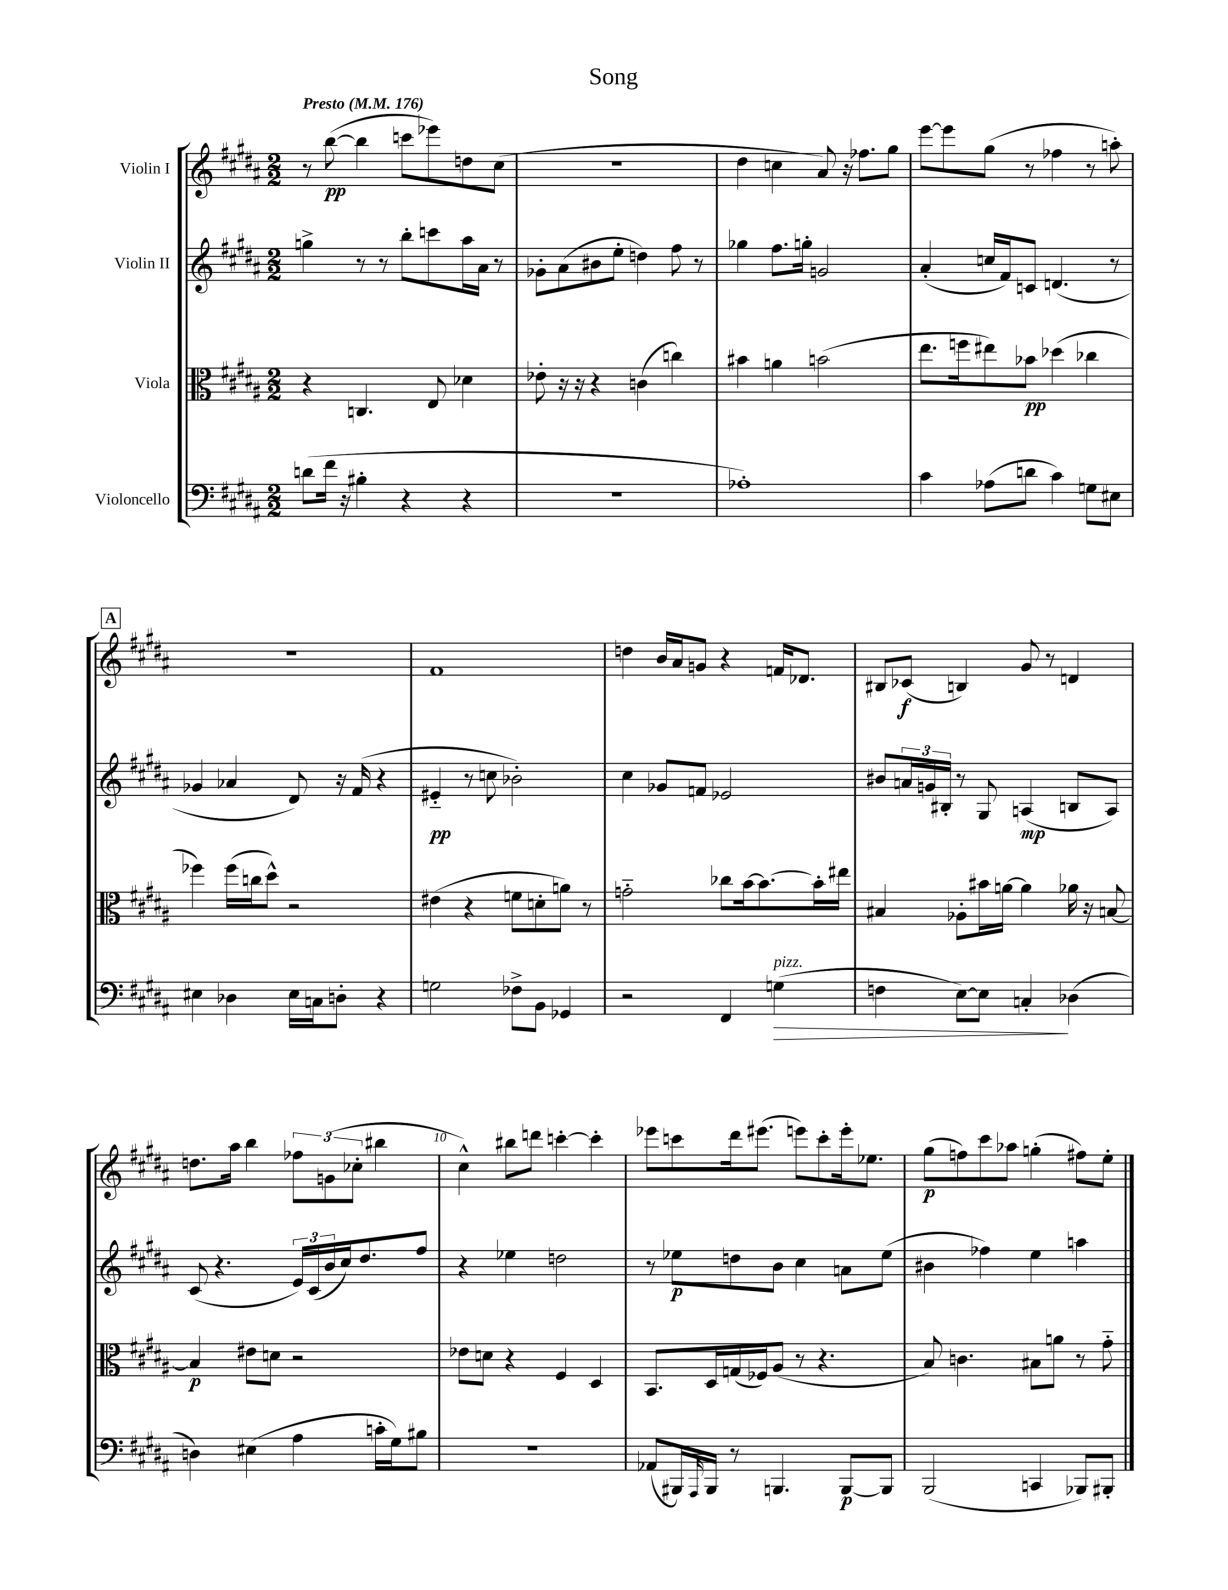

**kern	**dynam	**kern	**dynam	**kern	**dynam	**kern	**dynam
*part4	*part4	*part3	*part3	*part2	*part2	*part1	*part1
*staff4	*staff4	*staff3	*staff3	*staff2	*staff2	*staff1	*staff1
*I"Violoncello	*	*I"Viola	*	*I"Violin II	*	*I"Violin I	*
*clefF4	*	*clefC3	*	*clefG2	*	*clefG2	*
*k[f#c#g#d#a#]	*	*k[f#c#g#d#a#]	*	*k[f#c#g#d#a#]	*	*k[f#c#g#d#a#]	*
*M2/2	*	*M2/2	*	*M2/2	*	*M2/2	*
*MM176	*	*MM176	*	*MM176	*	*MM176	*
=1	=1	=1	=1	=1	=1	=1	=1
!	!	!	!	!	!	!LO:TX:a:B:t=Presto	!
(8dn\L	.	4r	.	4ggn^\	.	8r	.
16f#\Jk	.	.	.	.	.	([8bb\	pp
16r	.	.	.	.	.	.	.
4B#X'\	.	4.Cn/	.	8r	.	4bb\]	.
.	.	.	.	8r	.	.	.
4r	.	.	.	8bb'\L	.	8cccn\L	.
.	.	8E/	.	8cccn\	.	8eee-X\)	.
4r	.	4d-X\	.	16aa#\L	.	8ddn\	.
.	.	.	.	16a#\JJ	.	.	.
.	.	.	.	8r	.	(8cc#\J	.
=2	=2	=2	=2	=2	=2	=2	=2
1r	.	8e-X'\	.	8g-X'\L	.	1r	.
.	.	16r	.	(8a#\	.	.	.
.	.	16r	.	.	.	.	.
.	.	4r	.	8b#X\	.	.	.
.	.	.	.	8ee'\J	.	.	.
.	.	(4cn\	.	4ddn\)	.	.	.
.	.	4ccn\)	.	8ff#\	.	.	.
.	.	.	.	8r	.	.	.
=3	=3	=3	=3	=3	=3	=3	=3
1A-X')	.	4b#X\	.	4gg-X\	.	4dd#\	.
.	.	4an\	.	8.ff#\L	.	4ccn\	.
.	.	.	.	16ggn'\Jk	.	.	.
.	.	(2bn\	.	2gn/	.	8a#/)	.
.	.	.	.	.	.	16r	.
.	.	.	.	.	.	8.ff-X\L	.
.	.	.	.	.	.	8gg#\J	.
=4	=4	=4	=4	=4	=4	=4	=4
4c#\	.	8.ee\L	.	(4a#'/	.	[8eee\L	.
.	.	.	.	.	.	8eee\]	.
.	.	16ffn\k	.	.	.	.	.
(8A-X\L	.	8ee#X\)	.	16ccn/LL	.	(8gg#\J	.
.	.	.	.	16f#/J)	.	.	.
8dn\J	.	8b-X\J	pp	8cn/J	.	8r	.
4c#\)	.	(4dd-X\	.	(4.dn/	.	4ff-X\	.
8Gn\L	.	4cc-X\	.	.	.	8r	.
8E#X\J	.	.	.	8r	.	8aan'\)	.
!!LO:LB:g=z
!!LO:REH:place=s1:t=A
=5	=5	=5	=5	=5	=5	=5	=5
4E#X\	.	4ff-X\)	.	4g-X/	.	1r	.
4D-X\	.	(16ff-\LL	.	4a-X/	.	.	.
.	.	16ccn\J	.	.	.	.	.
.	.	8dd#^^\J)	.	.	.	.	.
16E#\LL	.	2r	.	8d#/)	.	.	.
16Cn\J	.	.	.	.	.	.	.
8Dn'\J	.	.	.	16r	.	.	.
.	.	.	.	(16f#/	.	.	.
4r	.	.	.	4r	.	.	.
=6	=6	=6	=6	=6	=6	=6	=6
2Gn\	.	(4e#X\	.	4e#X/	pp	1f#	.
.	.	4r	.	8r	.	.	.
.	.	.	.	8ccn\	.	.	.
8F-X^\L	.	8fn\L	.	2b-X'\)	.	.	.
8BB\J	.	8dn'\	.	.	.	.	.
4GG-X/	.	8an\J)	.	.	.	.	.
.	.	8r	.	.	.	.	.
=7	=7	=7	=7	=7	=7	=7	=7
2r	.	2gn\	.	4cc#\	.	4ddn\	.
.	.	.	.	8g-X/L	.	16b/LL	.
.	.	.	.	.	.	16a#/J	.
.	.	.	.	8fn/J	.	8gn/J	.
4FF#/	.	8cc-X\L	.	2e-X/	.	4r	.
.	.	[16b\k	.	.	.	.	.
.	.	8.b\_	.	.	.	.	.
!LO:TX:a:i:t=pizz.	!	!	!	!	!	!	!
!	!LO:HP:b	!	!	!	!	!	!
(4Gn\	>	.	.	.	.	16fn/KL	.
.	.	.	.	.	.	8.d-X/J	.
.	.	16b'\L]	.	.	.	.	.
.	.	16ee#X\JJ	.	.	.	.	.
=8	=8	=8	=8	=8	=8	=8	=8
4Fn\	.	4B#X/	.	8b#X/L	.	8B#X/L	.
.	.	.	.	24an/L	.	(8c-X/J	f
.	.	.	.	24gn/	.	.	.
.	.	.	.	24B#X'/JJ	.	.	.
[8E\L)	.	8A-X'\L	.	8r	.	4Bn/)	.
8E\J]	.	16b#X\L	.	8G#/	.	.	.
.	.	[16an\JJ	.	.	.	.	.
4Cn'/	.	4a\]	.	(4An/	mp	8g#/	.
.	.	.	.	.	.	8r	.
(4D-X\	]	16a-X\	.	8Bn/L	.	4dn/	.
.	.	16r	.	.	.	.	.
.	.	[8Bn/	.	8A/J)	.	.	.
!!LO:LB:g=z
=9	=9	=9	=9	=9	=9	=9	=9
4Dn\)	.	4B/]	p	(8c#/	.	8.ddn\L	.
.	.	.	.	4.r	.	.	.
.	.	.	.	.	.	16aa#\Jk	.
(4E#X\	.	8e#X\L	.	.	.	4bb\	.
.	.	8dn\J	.	.	.	.	.
4A#\	.	2r	.	24e/LL)	.	12ff-X\L	.
.	.	.	.	(24c#/	.	.	.
.	.	.	.	24b/	.	(12gn\	.
.	.	.	.	16cc#/J)	.	.	.
.	.	.	.	.	.	12cc-X'\J	.
.	.	.	.	8.dd#/	.	.	.
16cn'\LL	.	.	.	.	.	4bb#X\	.
16G#\J)	.	.	.	.	.	.	.
8B#X\J	.	.	.	8ff#/J	.	.	.
=10	=10	=10	=10	=10	=10	=10	=10
1r	.	8e-X\L	.	4r	.	4cc#^^\)	.
.	.	8dn\J	.	.	.	.	.
.	.	4r	.	4ee-X\	.	8bb#X\L	.
.	.	.	.	.	.	8dddn\J	.
.	.	4F#/	.	2ddn\	.	[4cccn'\	.
.	.	4D#/	.	.	.	4ccc'\]	.
=11	=11	=11	=11	=11	=11	=11	=11
(8AA-X/L	.	8.BB/L	.	8r	.	8eee-X\L	.
16BBB#X/L)	.	.	.	8ee-X\L	p	8cccn\	.
16qqAAA#/	.	.	.	.	.	.	.
16BBB#/JJ	.	16D#/L	.	.	.	.	.
8r	.	(16Gn/	.	8ddn\	.	16ddd#\k	.
.	.	16F-X/J)	.	.	.	(8.eee#X\J	.
4.BBBn/	.	(8A#/J	.	8b\J	.	.	.
.	.	8r	.	4cc#\	.	8eeen\L)	.
.	.	4.r	.	.	.	8ccc'\	.
[8BBB/L	p	.	.	8an\L	.	16eee'\k	.
.	.	.	.	.	.	8.ee-X\J	.
8BBB/J]	.	.	.	(8ee-\J	.	.	.
=12	=12	=12	=12	=12	=12	=12	=12
(2BBB/	.	8B/)	.	4b#X\	.	(8gg#\L	p
.	.	4.cn\	.	.	.	8ffn\)	.
.	.	.	.	4ff-X\)	.	8ccc#\	.
.	.	.	.	.	.	8aa-X\J	.
4CCn/	.	8B#X\L	.	4ee\	.	(4ggn'\	.
.	.	8an\J	.	.	.	.	.
8BBB-X/L)	.	8r	.	4aan\	.	8ff#X\L)	.
8BBB#X'/J	.	8g#\	.	.	.	8ee'\J	.
==	==	==	==	==	==	==	==
*-	*-	*-	*-	*-	*-	*-	*-
